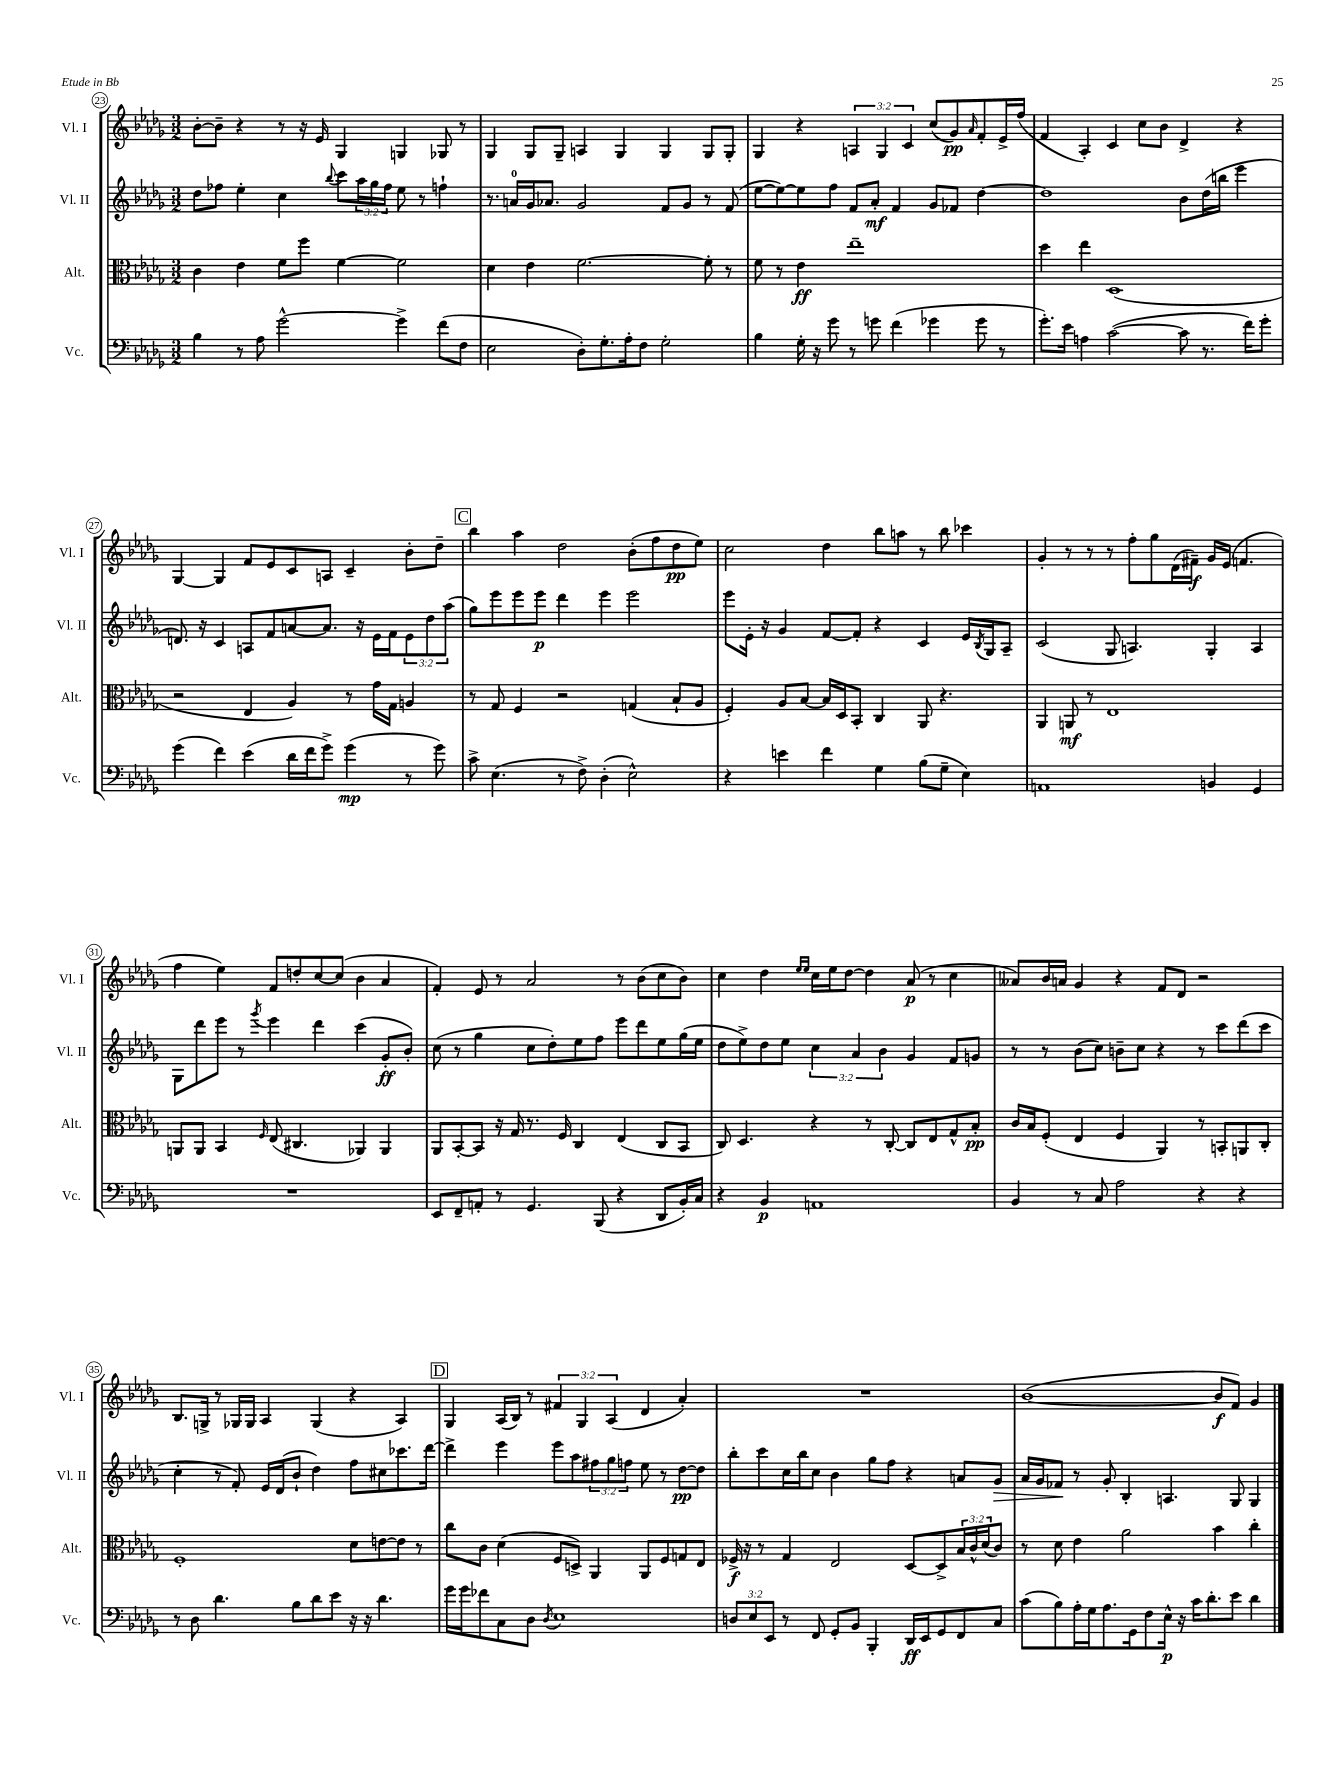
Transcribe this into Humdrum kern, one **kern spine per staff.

**kern	**dynam	**kern	**dynam	**kern	**dynam	**kern	**dynam
*part4	*part4	*part3	*part3	*part2	*part2	*part1	*part1
*staff4	*staff4	*staff3	*staff3	*staff2	*staff2	*staff1	*staff1
*I"Vc.	*	*I"Alt.	*	*I"Vl. II	*	*I"Vl. I	*
*I'Vc.	*	*I'Alt.	*	*I'Vl. II	*	*I'Vl. I	*
*clefF4	*	*clefC3	*	*clefG2	*	*clefG2	*
*k[b-e-a-d-g-]	*	*k[b-e-a-d-g-]	*	*k[b-e-a-d-g-]	*	*k[b-e-a-d-g-]	*
*M3/2	*	*M3/2	*	*M3/2	*	*M3/2	*
=23	=23	=23	=23	=23	=23	=23	=23
4B-\	.	4c\	.	8dd-\L	.	[8b-'\L	.
.	.	.	.	8ff-X\J	.	8b-~\J]	.
8r	.	4e-\	.	4ee-'\	.	4r	.
8A-\	.	.	.	.	.	.	.
[2g-^^\	.	8f\L	.	4cc\	.	8r	.
.	.	8ff\J	.	.	.	16r	.
.	.	.	.	.	.	16e-/	.
.	.	.	.	8qqbb-/	.	.	.
.	.	[4f\	.	8ccc\L	.	4G-/	.
.	.	.	.	24aa-\L	.	.	.
.	.	.	.	24gg-\	.	.	.
.	.	.	.	24ff-\JJ	.	.	.
4g-^\]	.	2f\]	.	8ee-\	.	4Gn/	.
.	.	.	.	8r	.	.	.
(8f\L	.	.	.	4ffn`\	.	8G-X/	.
8F\J	.	.	.	.	.	8r	.
=24	=24	=24	=24	=24	=24	=24	=24
2E-\	.	4d-\	.	8.r	.	4G-/	.
.	.	.	.	16an/LL	.	.	.
.	.	4e-\	.	16g-/J	.	8G-/L	.
.	.	.	.	8.a-X/J	.	.	.
.	.	.	.	.	.	8G-~/J	.
8D-'\L)	.	[2.f\	.	2g-/	.	4An/	.
8.G-'\	.	.	.	.	.	.	.
.	.	.	.	.	.	4G-/	.
16A-'\k	.	.	.	.	.	.	.
8F\J	.	.	.	.	.	.	.
2G-'\	.	.	.	8f/L	.	4G-/	.
.	.	.	.	8g-/J	.	.	.
.	.	8f'\]	.	8r	.	8G-/L	.
.	.	8r	.	(8f/	.	8G-'/J	.
=25	=25	=25	=25	=25	=25	=25	=25
4B-\	.	8f\	.	[8ee-\L	.	4G-/	.
.	.	8r	.	8ee-\_)	.	.	.
16G-'\	.	4e-\	ff	8ee-\]	.	4r	.
16r	.	.	.	.	.	.	.
8g-\	.	.	.	8ff\J	.	.	.
8r	.	1ee-~	.	8f/L	.	6An/	.
8gn\	.	.	.	8a-'/J	mf	.	.
.	.	.	.	.	.	6G-/	.
(4f\	.	.	.	4f/	.	.	.
.	.	.	.	.	.	6c/	.
4g-X\	.	.	.	8g-/L	.	(8cc/L	.
.	.	.	.	8f-X/J	.	8g-/)	pp
.	.	.	.	.	.	16qqa-/	.
8g-\	.	.	.	[4dd-\	.	8f'/	.
8r	.	.	.	.	.	16e-^/L	.
.	.	.	.	.	.	(16ff/JJ	.
=26	=26	=26	=26	=26	=26	=26	=26
8.g-'\L)	.	4dd-\	.	1dd-]	.	4f/	.
16e-\Jk	.	.	.	.	.	.	.
4An\	.	4ee-\	.	.	.	4A-'/)	.
([2c\	.	(1D-	.	.	.	4c/	.
.	.	.	.	.	.	8cc\L	.
.	.	.	.	.	.	8b-\J	.
8c\]	.	.	.	8b-\L	.	4d-^/	.
8.r	.	.	.	(16dd-\L	.	.	.
.	.	.	.	16bbn\JJ	.	.	.
.	.	.	.	4eee-\	.	4r	.
16f\KL)	.	.	.	.	.	.	.
8g-'\J	.	.	.	.	.	.	.
!!LO:LB:g=z
=27	=27	=27	=27	=27	=27	=27	=27
(4g-\	.	2r	.	8.dn/)	.	[4G-/	.
.	.	.	.	16r	.	.	.
4f\)	.	.	.	4c/	.	4G-/]	.
(4e-\	.	4E-/	.	8An/L	.	8f/L	.
.	.	.	.	8f/	.	8e-/	.
16d-\LL	.	4A-/)	.	[8an/	.	8c/	.
16f\J	.	.	.	.	.	.	.
8g-^\J)	.	.	.	8.a/J]	.	8An/J	.
(4g-\	mp	8r	.	.	.	4c~/	.
.	.	.	.	16r	.	.	.
.	.	16g-\LL	.	16e-\LL	.	.	.
.	.	16G-\JJ	.	16f\J	.	.	.
8r	.	4An/	.	12e-\	.	8b-'\L	.
.	.	.	.	12dd-\	.	.	.
8g-\)	.	.	.	.	.	8dd-~\J	.
.	.	.	.	(12aa-\J	.	.	.
!!LO:REH:place=s1:t=C
=28	=28	=28	=28	=28	=28	=28	=28
8c^\	.	8r	.	8gg-\L)	.	4bb-\	.
(4.E-\	.	8G-/	.	8eee-\	.	.	.
.	.	4F/	.	8eee-\	.	4aa-\	.
.	.	.	.	8eee-\J	p	.	.
8r	.	2r	.	4ddd-\	.	2dd-\	.
8F^\)	.	.	.	.	.	.	.
(4D-'\	.	.	.	4eee-\	.	.	.
2E-^^\)	.	(4Gn/	.	2eee-\	.	(8b-'\L	.
.	.	.	.	.	.	8ff\	.
.	.	8B-`/L	.	.	.	8dd-\	pp
.	.	8A-/J	.	.	.	8ee-\J)	.
=29	=29	=29	=29	=29	=29	=29	=29
4r	.	4F'/)	.	8eee-\L	.	2cc\	.
.	.	.	.	16e-'\Jk	.	.	.
.	.	.	.	16r	.	.	.
4en\	.	8A-/L	.	4g-/	.	.	.
.	.	[8B-/J	.	.	.	.	.
4f\	.	16B-/LL]	.	[8f/L	.	4dd-\	.
.	.	16D-/J	.	.	.	.	.
.	.	8BB-'/J	.	8f'/J]	.	.	.
4G-\	.	4C/	.	4r	.	8bb-\L	.
.	.	.	.	.	.	8aan\J	.
(8B-\L	.	8AA-/	.	4c/	.	8r	.
8G-~\J	.	4.r	.	.	.	8bb-\	.
4E-\)	.	.	.	16e-/LL	.	4ccc-X\	.
.	.	.	.	8qB-/	.	.	.
.	.	.	.	16G-/J	.	.	.
.	.	.	.	8A-~/J	.	.	.
=30	=30	=30	=30	=30	=30	=30	=30
1AAn	.	4AA-/	.	(2c/	.	4g-'/	.
.	.	8AAn/	mf	.	.	8r	.
.	.	8r	.	.	.	8r	.
.	.	1E-	.	8G-/	.	8r	.
.	.	.	.	4.An/)	.	8ff'\L	.
.	.	.	.	.	.	8gg-\	.
.	.	.	.	.	.	(16d-\L	.
.	.	.	.	.	.	16f#X~\JJ)	f
4BBn/	.	.	.	4G-'/	.	16g-/LL	.
.	.	.	.	.	.	(16e-/JJ	.
.	.	.	.	.	.	4.fn/	.
4GG-/	.	.	.	4A/	.	.	.
!!LO:LB:g=z
=31	=31	=31	=31	=31	=31	=31	=31
1.r	.	8AAn/L	.	8G-\L	.	4ff\	.
.	.	8AA/J	.	8ddd-\	.	.	.
.	.	4BB-/	.	8eee-\J	.	4ee-\)	.
.	.	.	.	8r	.	.	.
.	.	16qqF/	.	8qggg-/	.	.	.
.	.	(8E-/	.	4eee-\	.	8f/L	.
.	.	4.C#X/	.	.	.	8ddn'/	.
.	.	.	.	4ddd-\	.	[8cc/	.
.	.	.	.	.	.	(8cc/J]	.
.	.	4AA-X/)	.	(4ccc\	.	4b-\	.
.	.	4AA-/	.	8g-'/L	ff	4a-/	.
.	.	.	.	8b-'/J)	.	.	.
=32	=32	=32	=32	=32	=32	=32	=32
8EE-/L	.	8AA-/L	.	(8cc\	.	4f'/)	.
8FF~/	.	[8BB-'/	.	8r	.	.	.
8AAn'/J	.	8BB-/J]	.	4gg-\	.	8e-/	.
8r	.	16r	.	.	.	8r	.
.	.	16G-/	.	.	.	.	.
4.GG-/	.	8.r	.	8cc\L	.	2a-/	.
.	.	.	.	8dd-'\)	.	.	.
.	.	16F/	.	.	.	.	.
.	.	4C/	.	8ee-\	.	.	.
(8BBB-/	.	.	.	8ff\J	.	.	.
4r	.	(4E-/	.	8eee-\L	.	8r	.
.	.	.	.	8ddd-\	.	(8b-\L	.
8DD-/L	.	8C/L	.	8ee-\	.	8cc\	.
16BB-'/L)	.	8BB-/J	.	(16gg-\L	.	8b-\J)	.
16C/JJ	.	.	.	16ee-\JJ	.	.	.
=33	=33	=33	=33	=33	=33	=33	=33
4r	.	8C/)	.	8dd-\L	.	4cc\	.
.	.	4.D-/	.	8ee-^\)	.	.	.
4BB-/	p	.	.	8dd-\	.	4dd-\	.
.	.	.	.	8ee-\J	.	.	.
.	.	.	.	.	.	16qqee-/LL	.
.	.	.	.	.	.	16qqee-/JJ	.
1AAn	.	4r	.	6cc\	.	16cc\LL	.
.	.	.	.	.	.	16ee-\J	.
.	.	.	.	.	.	[8dd-\J	.
.	.	.	.	6a-/	.	.	.
.	.	8r	.	.	.	4dd-\]	.
.	.	.	.	6b-\	.	.	.
.	.	[8C'/	.	.	.	.	.
.	.	8C/L]	.	4g-/	.	(8a-/	p
.	.	8E-/	.	.	.	8r	.
.	.	8G-^^/	.	8f/L	.	4cc\	.
.	.	8B-'/J	pp	8gn/J	.	.	.
=34	=34	=34	=34	=34	=34	=34	=34
4BB-/	.	16c/LL	.	8r	.	8a--X/L)	.
.	.	16B-/J	.	.	.	.	.
.	.	(8F'/J	.	8r	.	16b-/L	.
.	.	.	.	.	.	16an/JJ	.
8r	.	4E-/	.	(8b-\L	.	4g-/	.
8C/	.	.	.	8cc\J)	.	.	.
2A-\	.	4F/	.	8bn~\L	.	4r	.
.	.	.	.	8cc\J	.	.	.
.	.	4AA-/)	.	4r	.	8f/L	.
.	.	.	.	.	.	8d-/J	.
4r	.	8r	.	8r	.	2r	.
.	.	8BBn'/L	.	8ccc\L	.	.	.
4r	.	8AAn/	.	(8ddd-\	.	.	.
.	.	8C'/J	.	8ccc\J	.	.	.
!!LO:LB:g=z
=35	=35	=35	=35	=35	=35	=35	=35
8r	.	1F'	.	4cc'\	.	8.B-/L	.
8D-\	.	.	.	.	.	.	.
.	.	.	.	.	.	16Gn^/Jk	.
4.d-\	.	.	.	8r	.	8r	.
.	.	.	.	8f'/)	.	16G-X/LL	.
.	.	.	.	.	.	16G-/JJ	.
.	.	.	.	16e-/LL	.	4A-/	.
.	.	.	.	(16d-/J	.	.	.
8B-\L	.	.	.	8b-`/J	.	.	.
8d-\	.	.	.	4dd-\)	.	(4G-/	.
8e-\J	.	.	.	.	.	.	.
16r	.	8d-\L	.	8ff\L	.	4r	.
16r	.	.	.	.	.	.	.
4.d-\	.	[8en\	.	8cc#X\	.	.	.
.	.	8e\J]	.	8.ccc-X\	.	4A-/)	.
.	.	8r	.	.	.	.	.
.	.	.	.	[16ddd-\Jk	.	.	.
!!LO:REH:place=s1:t=D
=36	=36	=36	=36	=36	=36	=36	=36
16g-\LL	.	8cc\L	.	4ddd-^\]	.	4G-/	.
16g-\J	.	.	.	.	.	.	.
8f-X\	.	8c\J	.	.	.	.	.
8C\	.	(4d-\	.	4eee-\	.	(16A-/LL	.
.	.	.	.	.	.	16B-/JJ)	.
8D-\J	.	.	.	.	.	8r	.
8qD-/	.	.	.	.	.	.	.
1E-	.	8F/L	.	8eee-\L	.	6f#X/	.
.	.	8Dn^/J)	.	8aa-\	.	.	.
.	.	.	.	.	.	6G-/	.
.	.	4AA-/	.	12ff#X\	.	.	.
.	.	.	.	12gg-\	.	(6A-/	.
.	.	.	.	12ffn\J	.	.	.
.	.	8AA-/L	.	8ee-\	.	4d-/	.
.	.	8F/	.	8r	.	.	.
.	.	8Gn/	.	[8dd-\L	pp	4a-'/)	.
.	.	8E-/J	.	8dd-\J]	.	.	.
=37	=37	=37	=37	=37	=37	=37	=37
12Dn/L	.	16F-X^/	f	8bb-'\L	.	1.r	.
.	.	16r	.	.	.	.	.
12E-/	.	.	.	.	.	.	.
.	.	8r	.	8ccc\	.	.	.
12EE-/J	.	.	.	.	.	.	.
8r	.	4G-/	.	16cc\L	.	.	.
.	.	.	.	16bb-\J	.	.	.
8FF/	.	.	.	8cc\J	.	.	.
8GG-'/L	.	2E-/	.	4b-\	.	.	.
8BB-/J	.	.	.	.	.	.	.
4BBB-'/	.	.	.	8gg-\L	.	.	.
.	.	.	.	8ff\J	.	.	.
16DD-/LL	ff	[8D-/L	.	4r	.	.	.
16EE-/J	.	.	.	.	.	.	.
8GG-/	.	8D-^/]	.	.	.	.	.
8FF/	.	24B-/L	.	8an/L	.	.	.
.	.	24c^^/	.	.	.	.	.
.	.	(24d-/J	.	.	.	.	.
!	!	!	!	!	!LO:HP:b	!	!
8C/J	.	8c/J)	.	8g-/J	>	.	.
=38	=38	=38	=38	=38	=38	=38	=38
(8c\L	.	8r	.	16a-/LL	.	([1b-	.
.	.	.	.	16g-/J	.	.	.
8B-\)	.	8d-\	.	8f-X/J	.	.	.
16A-'\L	.	4e-\	.	8r	]	.	.
16G-\J	.	.	.	.	.	.	.
8.A-\	.	.	.	8g-'/	.	.	.
.	.	2a-\	.	4B-'/	.	.	.
16GG-\k	.	.	.	.	.	.	.
8F\	.	.	.	.	.	.	.
16E-^^\Jk	p	.	.	4.An/	.	.	.
16r	.	.	.	.	.	.	.
16c\KL	.	.	.	.	.	.	.
8.d-'\	.	.	.	.	.	.	.
.	.	4b-\	.	.	.	8b-/L]	f
8e-\J	.	.	.	8G-/	.	8f/J)	.
4d-\	.	4cc'\	.	4G-/	.	4g-/	.
==	==	==	==	==	==	==	==
*-	*-	*-	*-	*-	*-	*-	*-
